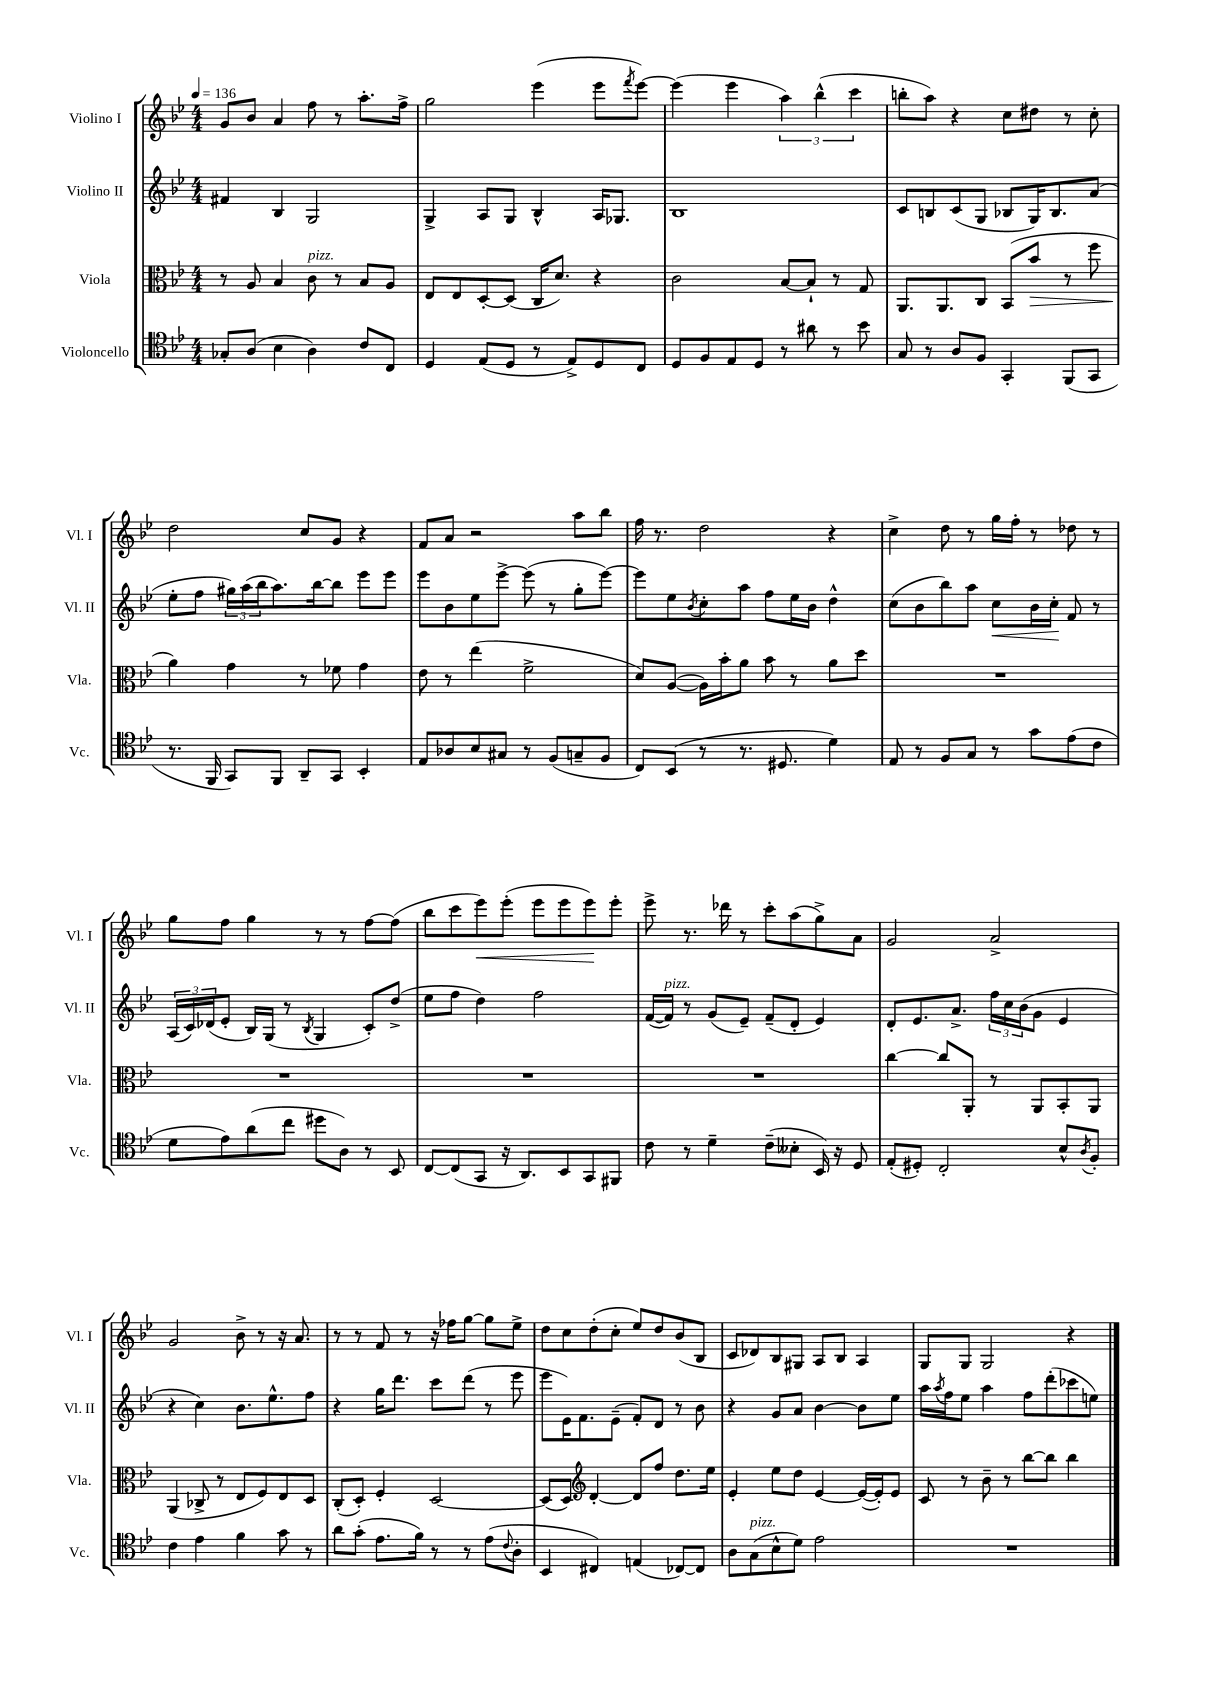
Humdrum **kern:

**kern	**kern	**dynam	**kern	**dynam	**kern	**dynam
*part4	*part3	*part3	*part2	*part2	*part1	*part1
*staff4	*staff3	*staff3	*staff2	*staff2	*staff1	*staff1
*I"Violoncello	*I"Viola	*	*I"Violino II	*	*I"Violino I	*
*I'Vc.	*I'Vla.	*	*I'Vl. II	*	*I'Vl. I	*
*clefC4	*clefC3	*	*clefG2	*	*clefG2	*
*k[b-e-]	*k[b-e-]	*	*k[b-e-]	*	*k[b-e-]	*
*M4/4	*M4/4	*	*M4/4	*	*M4/4	*
*MM136	*MM136	*	*MM136	*	*MM136	*
=1	=1	=1	=1	=1	=1	=1
8G-X'/L	8r	.	4f#X/	.	8g/L	.
(8A/J	8A/	.	.	.	8b-/J	.
4B-\	4B-/	.	4B-/	.	4a/	.
!	!LO:TX:a:i:t=pizz.	!	!	!	!	!
4A\)	8c\	.	2G/	.	8ff\	.
.	8r	.	.	.	8r	.
8c/L	8B-/L	.	.	.	8.aa'\L	.
8C/J	8A/J	.	.	.	.	.
.	.	.	.	.	16ff^\Jk	.
=2	=2	=2	=2	=2	=2	=2
4D/	8E-/L	.	4G^/	.	2gg\	.
.	8E-/	.	.	.	.	.
(8E-/L	[8D'/	.	8A/L	.	.	.
8D/J	(8D/J]	.	8G/J	.	.	.
8r	16C/KL	.	4B-^^/	.	(4eee-\	.
.	8.d/J)	.	.	.	.	.
8E-^/L)	.	.	.	.	.	.
8D/	4r	.	16A/KL	.	8eee-\L	.
.	.	.	8.G-X/J	.	.	.
.	.	.	.	.	8qfff/	.
8C/J	.	.	.	.	[8eee-\J)	.
=3	=3	=3	=3	=3	=3	=3
8D/L	2c\	.	1B-	.	(4eee-\]	.
8F/	.	.	.	.	.	.
8E-/	.	.	.	.	4eee-\	.
8D/J	.	.	.	.	.	.
8r	[8B-/L	.	.	.	6aa\)	.
8a#X\	8B-`/J]	.	.	.	.	.
.	.	.	.	.	(6bb-^^\	.
8r	8r	.	.	.	.	.
.	.	.	.	.	6ccc\	.
8b-\	8G/	.	.	.	.	.
=4	=4	=4	=4	=4	=4	=4
8G/	8.AA/L	.	8c/L	.	8bbn'\L	.
8r	.	.	8Bn/	.	8aa\J)	.
.	8.AA/	.	.	.	.	.
8A/L	.	.	(8c/	.	4r	.
8F/J	8C/J	.	8G/J	.	.	.
4GG'/	(8BB-/L	.	8B-X/L	.	8cc\L	.
!	!	!LO:HP:b	!	!	!	!
.	8b-/J	>	16G/K)	.	8dd#X\J	.
.	.	.	8.B-/	.	.	.
(8FF/L	8r	.	.	.	8r	.
8GG/J	8ff\	.	(8a/J	.	8cc'\	.
!!LO:LB:g=z
=5	=5	=5	=5	=5	=5	=5
8.r	4a\)	.	8ee-'\L	.	2dd\	.
.	.	.	8ff\J	.	.	.
16FF/	.	.	.	.	.	.
8GG/L)	4g\	]	24gg#X\LL)	.	.	.
.	.	.	(24aa\	.	.	.
.	.	.	24bb-\J	.	.	.
8FF/J	.	.	8.aa\)	.	.	.
8AA~/L	8r	.	.	.	8cc/L	.
.	.	.	[16bb-\k	.	.	.
8GG/J	8f-X\	.	8bb-\J]	.	8g/J	.
4BB-'/	4g\	.	8eee-\L	.	4r	.
.	.	.	8eee-\J	.	.	.
=6	=6	=6	=6	=6	=6	=6
8E-/L	8e-\	.	8eee-\L	.	8f/L	.
8A-X/	8r	.	8b-\	.	8a/J	.
8B-/	(4ee-\	.	8ee-\	.	2r	.
8G#X/J	.	.	[8eee-^\J	.	.	.
8r	2f^\	.	(8eee-\]	.	.	.
(8F/L	.	.	8r	.	.	.
8Gn~/	.	.	8gg'\L	.	8aa\L	.
8F/J	.	.	[8eee-\J)	.	8bb-\J	.
=7	=7	=7	=7	=7	=7	=7
8C/L)	8d/L)	.	8eee-\L]	.	16ff\	.
.	.	.	.	.	8.r	.
(8BB-/J	([8A/J	.	8ee-\	.	.	.
.	.	.	8qb-/	.	.	.
8r	16A\LL])	.	8cc'\	.	2dd\	.
.	16b-'\J	.	.	.	.	.
8.r	8a\J	.	8aa\J	.	.	.
.	8b-\	.	8ff\L	.	.	.
8.D#X/	.	.	.	.	.	.
.	8r	.	16ee-\L	.	.	.
.	.	.	16b-\JJ	.	.	.
4d\)	8a\L	.	4dd^^\	.	4r	.
.	8dd\J	.	.	.	.	.
=8	=8	=8	=8	=8	=8	=8
8E-/	1r	.	(8cc\L	.	4cc^\	.
8r	.	.	8b-\	.	.	.
8F/L	.	.	8bb-\)	.	8dd\	.
8G/J	.	.	8aa\J	.	8r	.
!	!	!	!	!LO:HP:b	!	!
8r	.	.	8cc\L	<	16gg\LL	.
.	.	.	.	.	16ff'\JJ	.
8g\L	.	.	16b-\L	.	8r	.
.	.	.	16cc'\JJ	.	.	.
(8e-\	.	.	8f/	[	8dd-X\	.
8c\J	.	.	8r	.	8r	.
!!LO:LB:g=z
=9	=9	=9	=9	=9	=9	=9
8d\L	1r	.	(24A/LL	.	8gg\L	.
.	.	.	24c/)	.	.	.
.	.	.	(24d-X/J	.	.	.
8e-\)	.	.	8e-'/J	.	8ff\J	.
(8a\	.	.	16B-/LL)	.	4gg\	.
.	.	.	(16G/JJ	.	.	.
8cc\J	.	.	8r	.	.	.
.	.	.	8qB-/	.	.	.
8dd#X\L	.	.	4G/	.	8r	.
8A\J)	.	.	.	.	8r	.
8r	.	.	8c'/L)	.	[8ff\L	.
8BB-/	.	.	(8dd^/J	.	(8ff\J]	.
=10	=10	=10	=10	=10	=10	=10
[8C/L	1r	.	8ee-\L	.	8bb-\L	.
(8C/]	.	.	8ff\J	.	8ccc\	.
!	!	!	!	!	!	!LO:HP:b
8GG/J	.	.	4dd\)	.	8eee-\)	<
16r	.	.	.	.	(8eee-'\J	.
8.AA/L)	.	.	.	.	.	.
.	.	.	2ff\	.	8eee-\L	.
8BB-/	.	.	.	.	8eee-\	.
8GG/	.	.	.	.	8eee-\)	.
8FF#X/J	.	.	.	.	8eee-'\J	[
=11	=11	=11	=11	=11	=11	=11
8c\	1r	.	([16f/LL	.	8eee-^\	.
!	!	!	!LO:TX:a:i:t=pizz.	!	!	!
.	.	.	16f/JJ])	.	.	.
8r	.	.	8r	.	8.r	.
4d~\	.	.	(8g/L	.	.	.
.	.	.	.	.	16ddd-X\	.
.	.	.	8e-~/J)	.	8r	.
(8c~\L	.	.	(8f~/L	.	8ccc'\L	.
8B--X'\J	.	.	8d'/J	.	(8aa\	.
16BB-/)	.	.	4e-/)	.	8gg^\)	.
16r	.	.	.	.	.	.
8D/	.	.	.	.	8a\J	.
=12	=12	=12	=12	=12	=12	=12
(8E-'/L	[4cc\	.	8d'/L	.	2g/	.
8D#X'/J)	.	.	8.e-/	.	.	.
2C'/	8cc/L]	.	.	.	.	.
.	.	.	8.a^/J	.	.	.
.	8AA'/J	.	.	.	.	.
.	8r	.	24ff\LL	.	2a^/	.
.	.	.	24cc\	.	.	.
.	.	.	(24b-\J	.	.	.
.	8AA/L	.	8g\J	.	.	.
8B-^^/L	8BB-'/	.	4e-/	.	.	.
8qA/	.	.	.	.	.	.
8F'/J	8AA/J	.	.	.	.	.
!!LO:LB:g=z
=13	=13	=13	=13	=13	=13	=13
4c\	(4AA/	.	4r	.	2g/	.
4e-\	8C-X^/	.	4cc\)	.	.	.
.	8r	.	.	.	.	.
4f\	8E-/L	.	8.b-\L	.	8b-^\	.
.	8F/)	.	.	.	8r	.
.	.	.	8.ee-^^\	.	.	.
8g\	8E-/	.	.	.	16r	.
.	.	.	.	.	8.a/	.
8r	8D/J	.	8ff\J	.	.	.
=14	=14	=14	=14	=14	=14	=14
8a\L	(8C'/L	.	4r	.	8r	.
(8g'\J	8D'/J)	.	.	.	8r	.
8.e-\L	4F'/	.	16gg\KL	.	8f/	.
.	.	.	8.ddd\J	.	.	.
.	.	.	.	.	8r	.
16f\Jk)	.	.	.	.	.	.
8r	[2D/	.	8ccc\L	.	16r	.
.	.	.	.	.	16ff-X\KL	.
8r	.	.	(8ddd\J	.	[8gg\J	.
(8e-\L	.	.	8r	.	8gg\L]	.
8qqc/	.	.	.	.	.	.
8A'\J	.	.	8eee-\	.	8ee-^\J	.
=15	=15	=15	=15	=15	=15	=15
4BB-/	(8D/L]	.	8eee-\L	.	8dd\L	.
.	8D/J)	.	16e-\K)	.	8cc\	.
.	.	.	8.f\	.	.	.
*	*clefG2	*	*	*	*	*
4C#X/)	[4d'/	.	.	.	(8dd'\	.
.	.	.	(8e-~\J	.	8cc'\J	.
(4En/	8d/L]	.	8f'/L)	.	8ee-/L)	.
.	8ff/J	.	8d/J	.	8dd/	.
[8C-X/L)	8.dd\L	.	8r	.	(8b-/	.
8C-/J]	.	.	8b-\	.	8B-/J	.
.	16ee-\Jk	.	.	.	.	.
=16	=16	=16	=16	=16	=16	=16
8A\L	4e-'/	.	4r	.	8c/L	.
!LO:TX:a:i:t=pizz.	!	!	!	!	!	!
(8G\	.	.	.	.	8d-X/)	.
8B-^^\	8ee-\L	.	8g/L	.	8B-/	.
8d\J)	8dd\J	.	8a/J	.	8G#X/J	.
2e-\	[4e-/	.	[4b-\	.	8A/L	.
.	.	.	.	.	8B-/J	.
.	(16e-/LL_	.	8b-\L]	.	4A/	.
.	16e-'/J])	.	.	.	.	.
.	8e-/J	.	8ee-\J	.	.	.
=17	=17	=17	=17	=17	=17	=17
1r	8c/	.	16aa\LL	.	8G/L	.
.	.	.	8qaa/	.	.	.
.	.	.	16ff\J	.	.	.
.	8r	.	8ee-\J	.	8G/J	.
.	8b-~\	.	4aa\	.	2G/	.
.	8r	.	.	.	.	.
.	[8bb-\L	.	8ff\L	.	.	.
.	8bb-\J]	.	(8ddd'\	.	.	.
.	4bb-\	.	8ccc-X\	.	4r	.
.	.	.	8een\J)	.	.	.
==	==	==	==	==	==	==
*-	*-	*-	*-	*-	*-	*-
